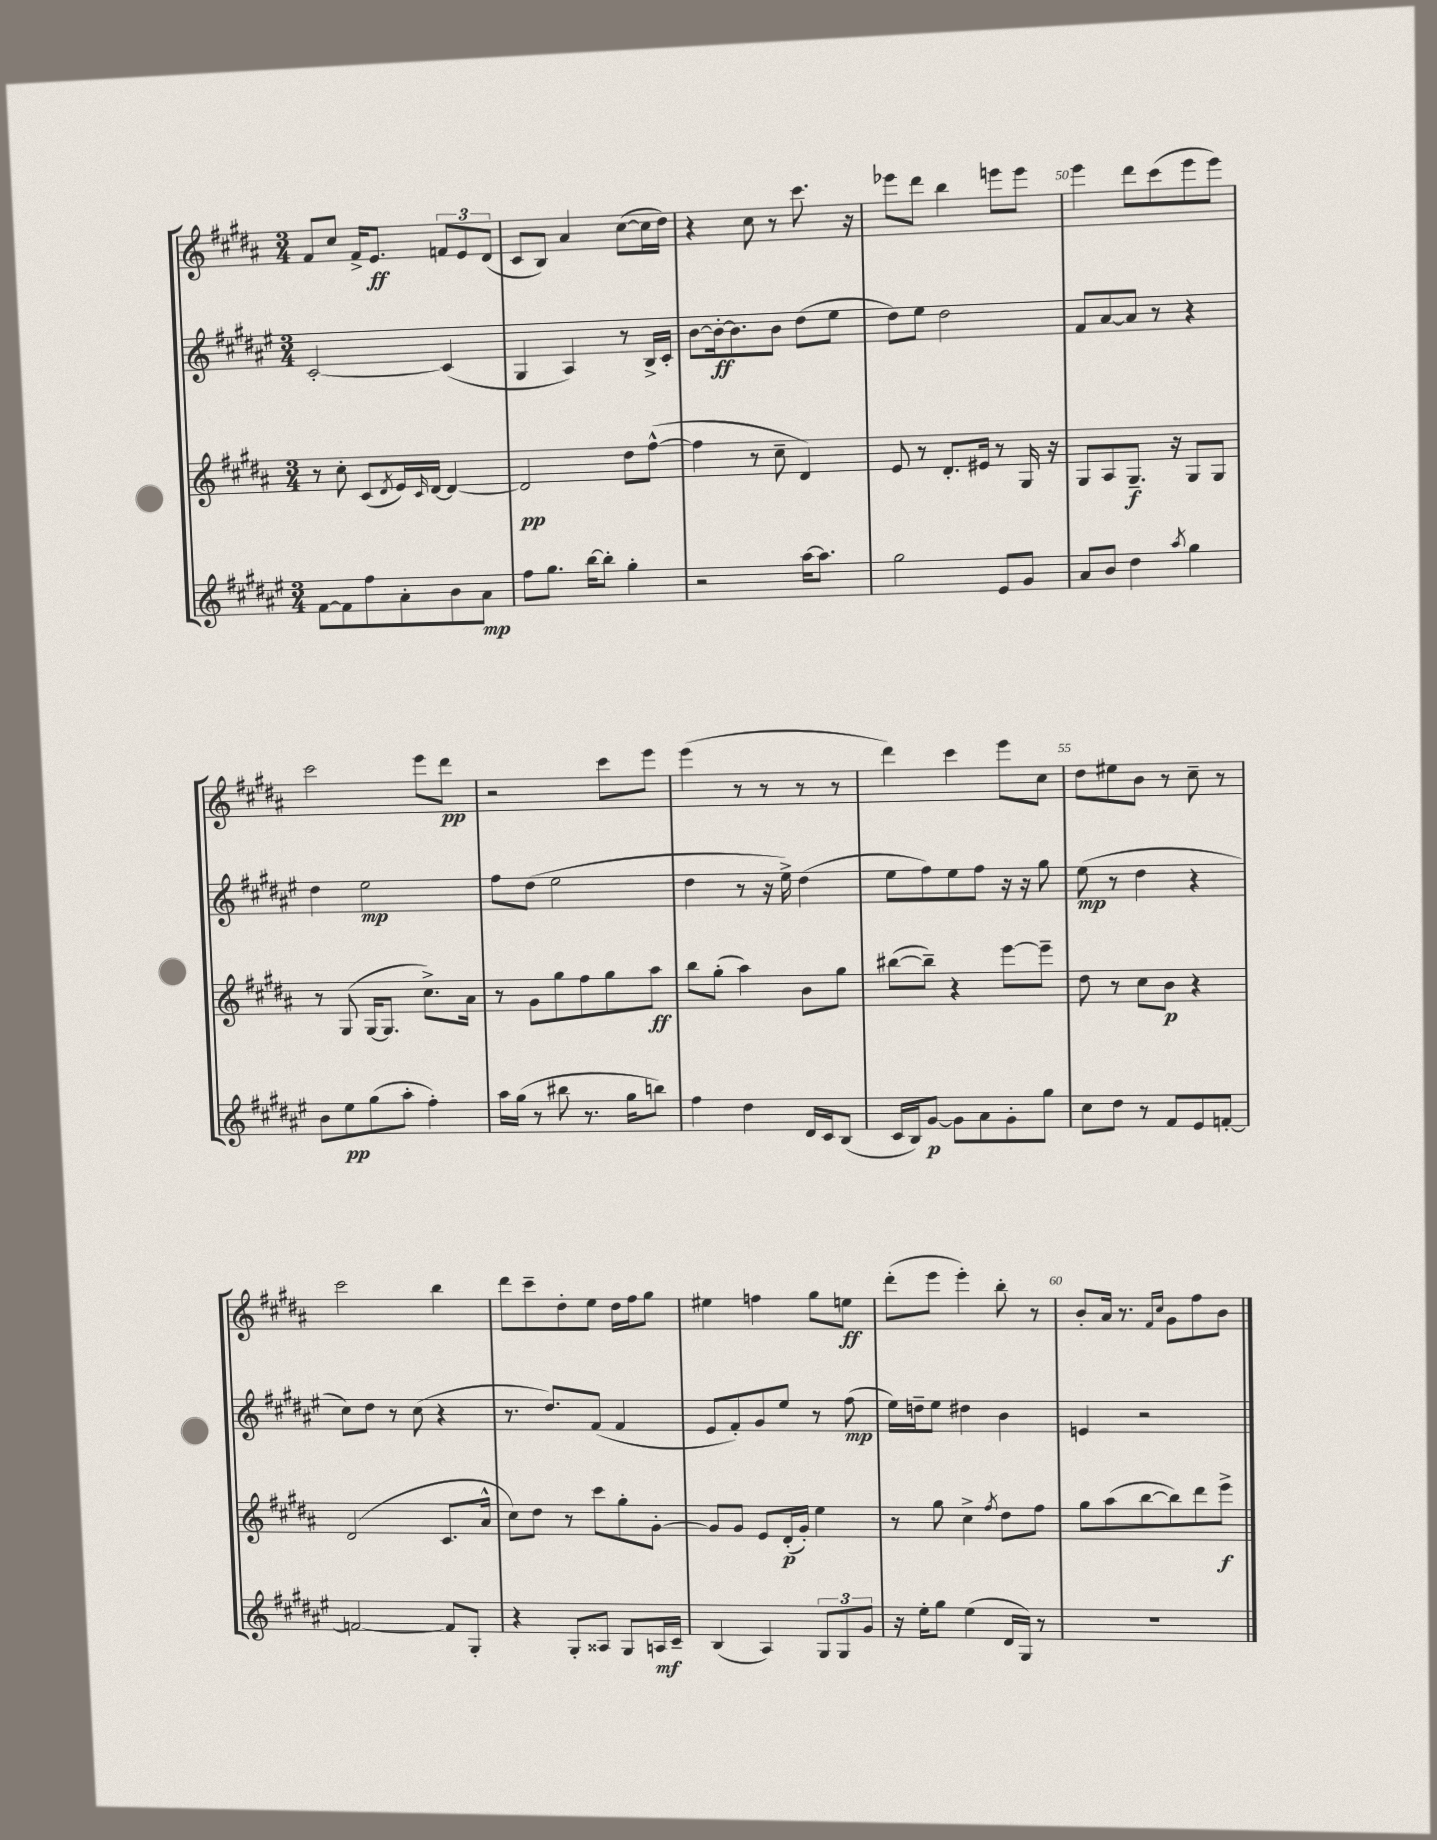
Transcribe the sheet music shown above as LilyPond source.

<<
\new StaffGroup <<
\new Staff = "s0" {
    \clef treble \key b \major \numericTimeSignature \time 3/4
    fis'8 cis''8 fis'16-> e'8.\ff \tuplet 3/2 { f'8 e'8 dis'8( } |
    cis'8 b8) ais'4 cis''8~( cis''16 dis''16) |
    r4 cis''8 r8 cis'''8. r16 |
    ees'''8 dis'''8 b''4 e'''8 e'''8 |
    e'''4 dis'''8 cis'''8( e'''8 e'''8) |
    cis'''2 e'''8 dis'''8\pp |
    r2 cis'''8 e'''8 |
    e'''4( r8 r8 r8 r8 |
    dis'''4) cis'''4 e'''8 cis''8 |
    dis''8 eis''8 b'8 r8 cis''8-- r8 |
    cis'''2 b''4 |
    dis'''8 cis'''8-- dis''8-. e''8 dis''16 fis''16 gis''8 |
    eis''4 f''4 gis''8 e''8\ff |
    dis'''8-.( e'''8 e'''4-.) b''8-. r8 |
    b'8-. ais'16 r8. \grace { fis'16 cis''16 } gis'8 fis''8 b'8 \bar "|." |
}
\new Staff = "s1" {
    \clef treble \key fis \major \numericTimeSignature \time 3/4
    cis'2~-. cis'4( |
    gis4 ais4) r8 b16-> cis'16-. |
    b'8~ b'16~-.\ff b'8. b'8 dis''8( eis''8 |
    dis''8) eis''8 dis''2 |
    fis'8 ais'8~ ais'8 r8 r4 |
    dis''4 eis''2\mp |
    fis''8 dis''8( eis''2 |
    dis''4 r8 r16 eis''16->) dis''4( |
    eis''8 fis''8) eis''8 fis''8 r16 r16 gis''8 |
    eis''8\mp( r8 dis''4 r4 |
    cis''8) dis''8 r8 cis''8( r4 |
    r8. dis''8.) fis'8( fis'4 |
    eis'8 fis'8-.) gis'8 eis''8 r8 fis''8\mp( |
    eis''16) d''16-- eis''8 dis''4 b'4 |
    e'4 r2 \bar "|." |
}
\new Staff = "s2" {
    \clef treble \key b \major \numericTimeSignature \time 3/4
    r8 cis''8-. cis'8( \acciaccatura { dis'8 } e'16) \grace { cis'16 } dis'16~ dis'4~ |
    dis'2\pp dis''8 fis''8~-^( |
    fis''4 r8 cis''8-- dis'4) |
    e'8 r8 dis'8.-. eis'16 r8 gis16 r16 |
    gis8 ais8 gis8.--\f r16 gis8 gis8 |
    r8 gis8( gis16~ gis8. cis''8.->) ais'16 |
    r8 gis'8 gis''8 fis''8 gis''8 ais''8\ff |
    b''8 gis''8-.( ais''4) b'8 gis''8 |
    bis''8~( bis''8--) r4 e'''8~ e'''8-- |
    dis''8 r8 cis''8 b'8\p r4 |
    dis'2( cis'8. ais'16-^ |
    cis''8) dis''8 r8 cis'''8 gis''8-. gis'8~-. |
    gis'8 gis'8 e'8 dis'16-.\p( gis'16-.) e''4 |
    r8 gis''8 cis''4-> \acciaccatura { fis''8 } dis''8 fis''8 |
    gis''8 ais''8( b''8~ b''8) dis'''8 e'''8->\f \bar "|." |
}
\new Staff = "s3" {
    \clef treble \key fis \major \numericTimeSignature \time 3/4
    fis'8~ fis'8 fis''8 ais'8-. b'8 ais'8\mp |
    fis''8 gis''8. b''16~ b''8-. gis''4-. |
    r2 ais''16~ ais''8. |
    gis''2 eis'8 gis'8 |
    ais'8 b'8 dis''4 \acciaccatura { ais''8 } gis''4 |
    b'8 eis''8\pp gis''8( ais''8-. fis''4-.) |
    ais''16 gis''16( r8 bis''8 r8. gis''16 b''8) |
    fis''4 dis''4 dis'16 cis'16 b8( |
    cis'16 b16) gis'8~\p gis'8 ais'8 gis'8-. gis''8 |
    cis''8 dis''8 r8 fis'8 eis'8 f'8~-. |
    f'2~ f'8 gis8-. |
    r4 gis8-. aisis8 gis8 a16\mf cis'16-- |
    b4( ais4) \tuplet 3/2 { gis8 gis8 gis'8 } |
    r16 eis''16-. gis''8 eis''4( dis'16 gis16) r8 |
    R2. \bar "|." |
}
>>
>>
\layout { \context { \Score currentBarNumber = #46 \override BarNumber.break-visibility = ##(#f #t #t) barNumberVisibility = #(every-nth-bar-number-visible 5) } }
